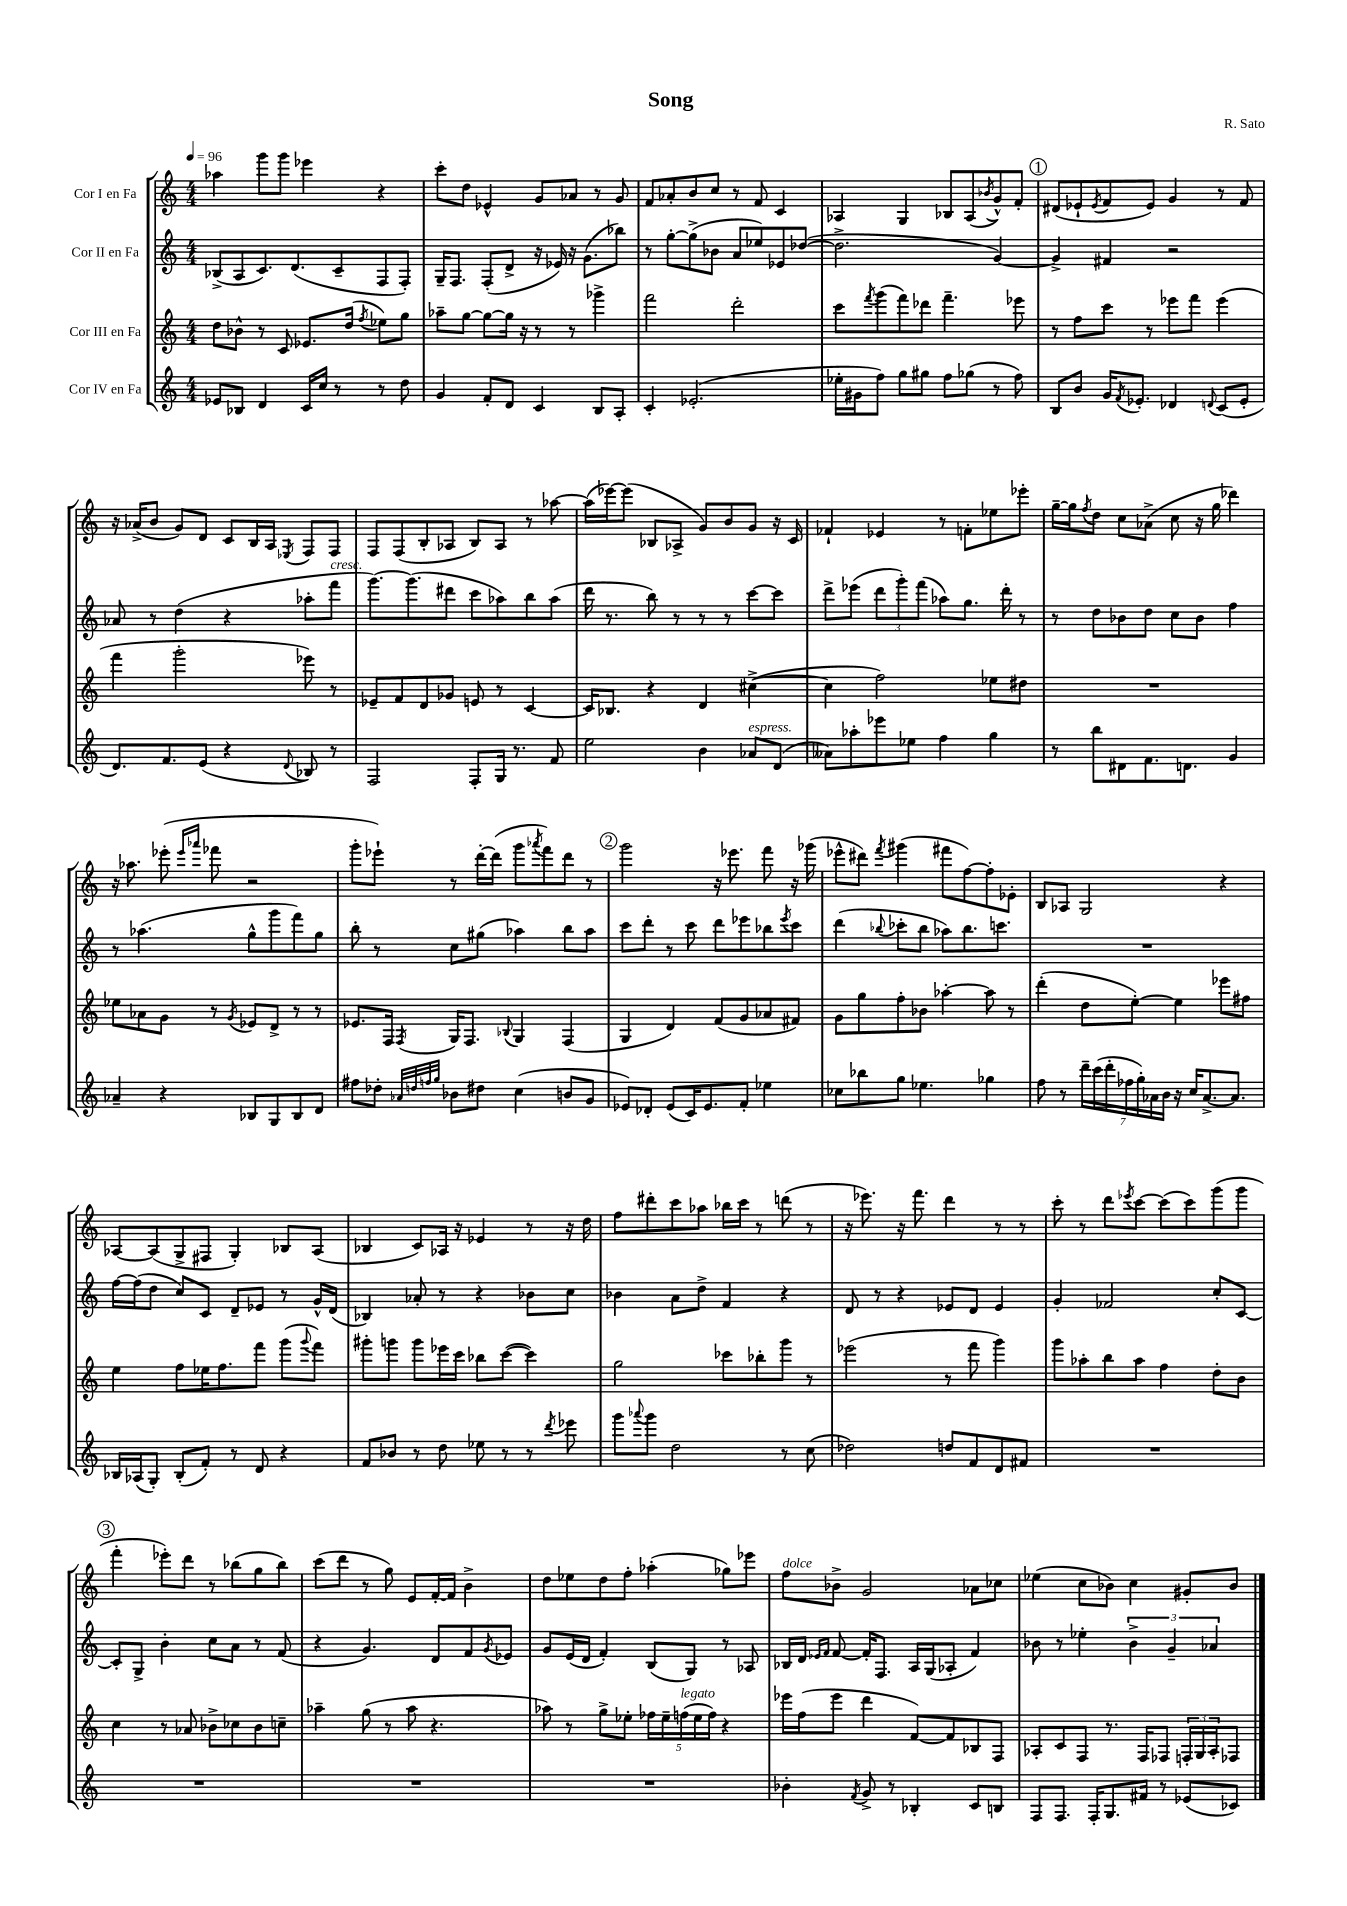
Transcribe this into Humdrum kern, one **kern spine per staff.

**kern	**kern	**kern	**kern
*staff4	*staff3	*staff2	*staff1
*clefG2	*clefG2	*clefG2	*clefG2
*k[]	*k[]	*k[]	*k[]
*M4/4	*M4/4	*M4/4	*M4/4
*MM96	*MM96	*MM96	*MM96
8e-/L	8dd\L	(8B-^/L	4aa-\
8B-/J	8b-^^\J	8A/	.
4d/	8r	8.c/)	8ggg\L
.	8c/	.	8ggg\J
.	.	(8.d/	.
16c/LL	8.e-/L	.	4eee-\
16cc/JJ	.	.	.
8r	.	8c~/	.
.	(16dd/Jk	.	.
.	8qff/	.	.
8r	8ee-\L)	8F/	4r
8dd\	8gg\J	8F'/J)	.
=	=	=	=
4g/	8aa-~\L	16G~/LK	8ccc'\L
.	.	8.F/J	.
.	[8gg\J	.	8dd\J
8f'/L	8gg\_L	(8F'/L	4e-^^/
8d/J	16gg\]Jk	8d^/J	.
.	16r	.	.
4c/	8r	16r	8g/L
.	.	16e-/)	.
.	8r	16r	8a-/J
.	.	(8.g\L	.
8B/L	4ggg-^\	.	8r
8A'/J	.	8bb-\J)	8g/
=	=	=	=
4c'/	2fff\	8r	8f/L
.	.	[8gg'\L	8a-'/
(2.e-'/	.	(8gg^\]	8b/
.	.	8b-\J	8cc/J
.	2ddd'\	8a/L	8r
.	.	8ee-/)	8f/
.	.	8e-/	4c/
.	.	([8dd-/J	.
=	=	=	=
16ee-'\LL	8ccc\L	2.dd-^\]	4A-/
16g#\J	.	.	.
.	8qfff/	.	.
8ff\J)	(8ggg\	.	.
8gg\L	8fff\)	.	4G/
8gg#\J	8ddd-\J	.	.
8ff\L	4.fff~\	.	8B-/L
(8gg-\J	.	.	(8A-/
.	.	.	8qb-/
8r	.	[4g/)	8g^^/)
8ff\)	8eee-\	.	8f'/J
=	=	=	=
8B/L	8r	4g^/]	(8d#/L
8b/J	8ff\L	.	8e-`/
.	.	.	8qe-/
16g/LK	8ccc\J	4f#/	8f/
8qf/	.	.	.
8.e-'/J	.	.	.
.	8r	.	8e-/J)
4d-/	8eee-\L	2r	4g/
.	8fff\J	.	.
8qqd/	.	.	.
(8c/L	(4eee-\	.	8r
8e-'/J	.	.	8f/
=	=	=	=
8.d/L)	4fff\	8a-/	16r
.	.	.	(16a-^/LK
.	.	8r	8b/J
8.f/	.	.	.
.	2ggg'\	(4dd\	8g/L)
(8e/J	.	.	8d/J
4r	.	4r	8c/L
.	.	.	16B/L
.	.	.	16A/JJ
8qqd/	.	.	8qE-/
8B-/)	8eee-\)	8aa-'\L	8F/L
8r	8r	8fff\J	8F/J
=	=	=	=
2F/	8e-~/L	[8.ggg\L)	8F/L
.	8f/	.	(8F/
.	.	(8.ggg\]	.
.	8d/	.	8B'/
.	8g-/J	8ddd#\J	8A-/J
8F'/L	8e/	8ccc\L	8B/L)
16G/Jk	8r	8aa-\)	8A-/J
8.r	.	.	.
.	[4c/	8bb\	8r
8f/	.	(8aa-\J	[8aa-\
=	=	=	=
2ee\	16c/]LK	16ddd\	(16aa-\]LL
.	8.B-/J	8.r	[16eee-\J)
.	.	.	(8eee-\]J
.	4r	8bb\)	8B-/L
.	.	8r	8A-^/J
4b\	4d/	8r	8g/L)
.	.	8r	8b/
8a-/L	([4cc#^\	[8ccc\L	8g/J
(8d/J	.	8ccc\]J	16r
.	.	.	16c/
=	=	=	=
8a--\L)	4cc#\]	8ddd^\L	4f-`/
8aa-'\	.	(8eee-\J	.
8eee-\	2ff\)	12ddd\L	4e-/
.	.	12ggg'\)	.
8ee-\J	.	.	.
.	.	(12fff\J	.
4ff\	.	8aa-\L)	8r
.	.	8.gg\J	8f'\L
4gg\	8ee-\L	.	8ee-\
.	.	16ddd'\	.
.	8dd#\J	8r	8eee-'\J
=	=	=	=
8r	1r	8r	[16gg~\LL
.	.	.	16gg\]J
.	.	.	8qff/
8bb\L	.	8dd\L	8dd\J
8d#\	.	8b-\	8cc\L
8.f\	.	8dd\J	(8a-^\J
.	.	8cc\L	8cc\
8.d\J	.	.	.
.	.	8b-\J	16r
.	.	.	16gg\
4g/	.	4ff\	4ddd-\)
=	=	=	=
4a-~/	8ee-\L	8r	16r
.	.	.	8.aa-\
.	8a-\	(4.aa-\	.
4r	8g\J	.	(8eee-'\
.	.	.	16qqeee-/LL
.	.	.	16qqaaa-/JJ
.	8r	.	8fff-\
.	8qg/	.	.
8B-/L	8e-/L	8gg^^\L	2r
8G/	8d^/J	8ggg\	.
8B-/	8r	8fff\)	.
8d/J	8r	8gg\J	.
=	=	=	=
8ff#\L	8.e-/L	8bb'\	8ggg'\L
8dd-'\J	.	8r	8eee-`\J)
.	16F/Jk	.	.
32qqa-/LLL	.	.	.
32qqdd/	.	.	.
32qqff/	.	.	.
32qqgg/JJJ	8qF/	.	.
8b-\L	16G/LK	8cc\L	8r
.	8.F/J	.	.
8dd#\J	.	(8gg#\J	[16ddd'\LL
.	.	.	(16ddd\]JJ
.	8qqB-/	.	.
(4cc\	4G/	4aa-\)	8ggg\L
.	.	.	8qaaa-/
.	.	.	8fff\)
8b/L	(4F/	8bb\L	8ddd\J
8g/J	.	8aa-\J	8r
=	=	=	=
8e-/L)	4G/	8ccc\L	2ggg\
8d-'/J	.	8ddd'\J	.
(8e-/L	4d/)	8r	.
16c/K)	.	8ccc\	.
8.e-/	.	.	.
.	(8f/L	8ddd\L	16r
.	.	.	8.eee-\
8f'/J	8g/	8eee-\	.
4ee-\	8a-/	8bb-\	8fff\
.	.	8qeee-/	.
.	8f#/J)	8ccc\J	16r
.	.	.	(16ggg-\
=	=	=	=
8cc-\L	8g\L	(4ddd\	8eee-^^\L
8bb-\	8gg\	.	8ddd#\J)
.	.	8qqbb-/	8qfff/
8gg\J	8ff'\	8ccc-'\L	(4ggg#\
4.ee-\	8b-\J	8bb-\J	.
.	[4aa-'\	8aa-\L)	8fff#\L
.	.	8.bb-\	[8ff\)
4gg-\	8aa-\]	.	8ff'\]
.	.	8.ccc\J	.
.	8r	.	8e-'\J
=	=	=	=
8ff\	(4ddd'\	1r	8B/L
8r	.	.	8A-/J
28ddd~\LL	8dd\L	.	2G/
(28ccc\	.	.	.
28ddd'\	.	.	.
28ff-\	.	.	.
.	[8ee'\J)	.	.
28gg'\)	.	.	.
28a-\	.	.	.
28b\JJ	.	.	.
16r	4ee\]	.	.
16cc/LK	.	.	.
[8.a-^/	.	.	.
.	8eee-\L	.	4r
8.a-/]J	.	.	.
.	8ff#\J	.	.
=	=	=	=
16B-/LL	4ee\	[16ff\LL	[8A-/L
(16A-/J	.	(16ff\]J	.
8G'/J)	.	8dd\J	(8A-/]
(8B-'/L	8ff\L	8cc/L)	8G^/
8f'/J)	16ee-\K	8c/J	8F#/J
.	8.ff\	.	.
8r	.	8d~/L	4G'/)
8d/	8fff\J	8e-/J	.
4r	(8ggg\L	8r	8B-/L
.	8qqggg/	.	.
.	8fff\J)	16g^^/LL	(8A-/J
.	.	(16d/JJ	.
=	=	=	=
8f/L	8ggg#'\L	4B-/)	4B-/
8b-/J	8ggg\J	.	.
8r	8ggg\L	8a-'/	8c/L)
8dd\	16eee-\L	8r	16A-/Jk
.	16ccc\JJ	.	16r
8ee-\	8bb-\L	4r	4e-/
8r	([8ccc\J	.	.
8r	4ccc\])	8b-\L	8r
8qddd/	.	.	.
8eee-\	.	8cc\J	16r
.	.	.	16dd\
=	=	=	=
8ggg\L	2gg\	4b-\	8ff\L
8qqaaa-/	.	.	.
8ggg\J	.	.	8ddd#'\
2dd\	.	8a\L	8ccc\
.	.	8dd^\J	8aa-\J
.	8ccc-\L	4f/	16bb-\LL
.	.	.	16ccc\JJ
.	8bb-'\	.	8r
8r	8ggg\J	4r	(8ddd\
(8cc\	8r	.	8r
=	=	=	=
2dd-\)	(2eee-\	8d/	16r
.	.	.	8.eee-\)
.	.	8r	.
.	.	4r	16r
.	.	.	8.fff\
8dd/L	8r	8e-/L	4ddd\
8f/	8fff\	8d/J	.
8d/	4ggg\)	4e-/	8r
8f#/J	.	.	8r
=	=	=	=
1r	8ggg\L	4g'/	8ccc'\
.	8aa-'\	.	8r
.	8bb\	2f-/	8ddd\L
.	.	.	8qeee-/
.	8aa-\J	.	[8ccc\J
.	4ff\	.	(8ccc\]L
.	.	.	8ccc\)
.	8dd'\L	8cc'/L	(8ggg\
.	8b\J	[8c/J	8ggg\J
=	=	=	=
1r	4cc\	8c'/]L	4fff'\
.	.	8G^/J	.
.	8r	4b'\	8eee-'\L)
.	8a-/	.	8ddd\J
.	8b-^\L	8cc\L	8r
.	8cc-\	8a\J	(8bb-\L
.	8b-\	8r	8gg\
.	8cc~\J	(8f/	8bb-\J)
=	=	=	=
1r	4aa-~\	4r	(8ccc\L
.	.	.	8ddd\J
.	(8gg\	4.g/)	8r
.	8r	.	8gg\)
.	8aa-\	.	8e/L
.	4.r	8d/L	[16f'/L
.	.	.	16f/]JJ
.	.	8f/	4b^\
.	.	8qg/	.
.	.	8e-/J	.
=	=	=	=
1r	8aa-\)	8g/L	8dd\L
.	8r	(16e/L	8ee-\
.	.	16d/JJ	.
.	8gg^\L	4f'/)	8dd\
.	8ee-'\J	.	8ff'\J
.	20ff-\LL	(8B/L	(4aa-'\
.	20ee-~\	.	.
.	(20ff\	.	.
.	.	8G/J)	.
.	20ee-\	.	.
.	20ff\JJ)	.	.
.	4r	8r	8gg-\L)
.	.	8A-/	8eee-\J
=	=	=	=
4b-'\	16eee-\LL	16B-/LL	8ff\L
.	(16ff\J	16d/JJ	.
.	.	16qqe-/LL	.
.	.	16qqf/JJ	.
.	8eee-\J	[8f/	8b-^\J
8qf/	.	.	.
8g^/	4ddd\	16f'/]LK	2g/
.	.	8.F/J	.
8r	.	.	.
4B-'/	[8f/L)	16A/LL	.
.	.	(16G/J	.
.	8f/]	8A-'/J	.
8c/L	8B-/	4f/)	8a-\L
8B/J	8F/J	.	8cc-\J
=	=	=	=
8F/L	8A-'/L	8b-\	(4ee-\
8.F/J	8c/	8r	.
.	8F/J	4ee-'\	8cc\L
16F'/LK	.	.	.
8.G/	8.r	.	8b-\J)
.	.	6b-^\	4cc\
16f#/Jk	16F/LK	.	.
8r	8F-/J	.	.
.	.	6g~/	.
(8e-/L	24F'/LL	.	8g#'/L
.	24G/	.	.
.	24A-'/J	6a-/	.
8c-/J)	8F-/J	.	8b-/J
==	==	==	==
*-	*-	*-	*-
